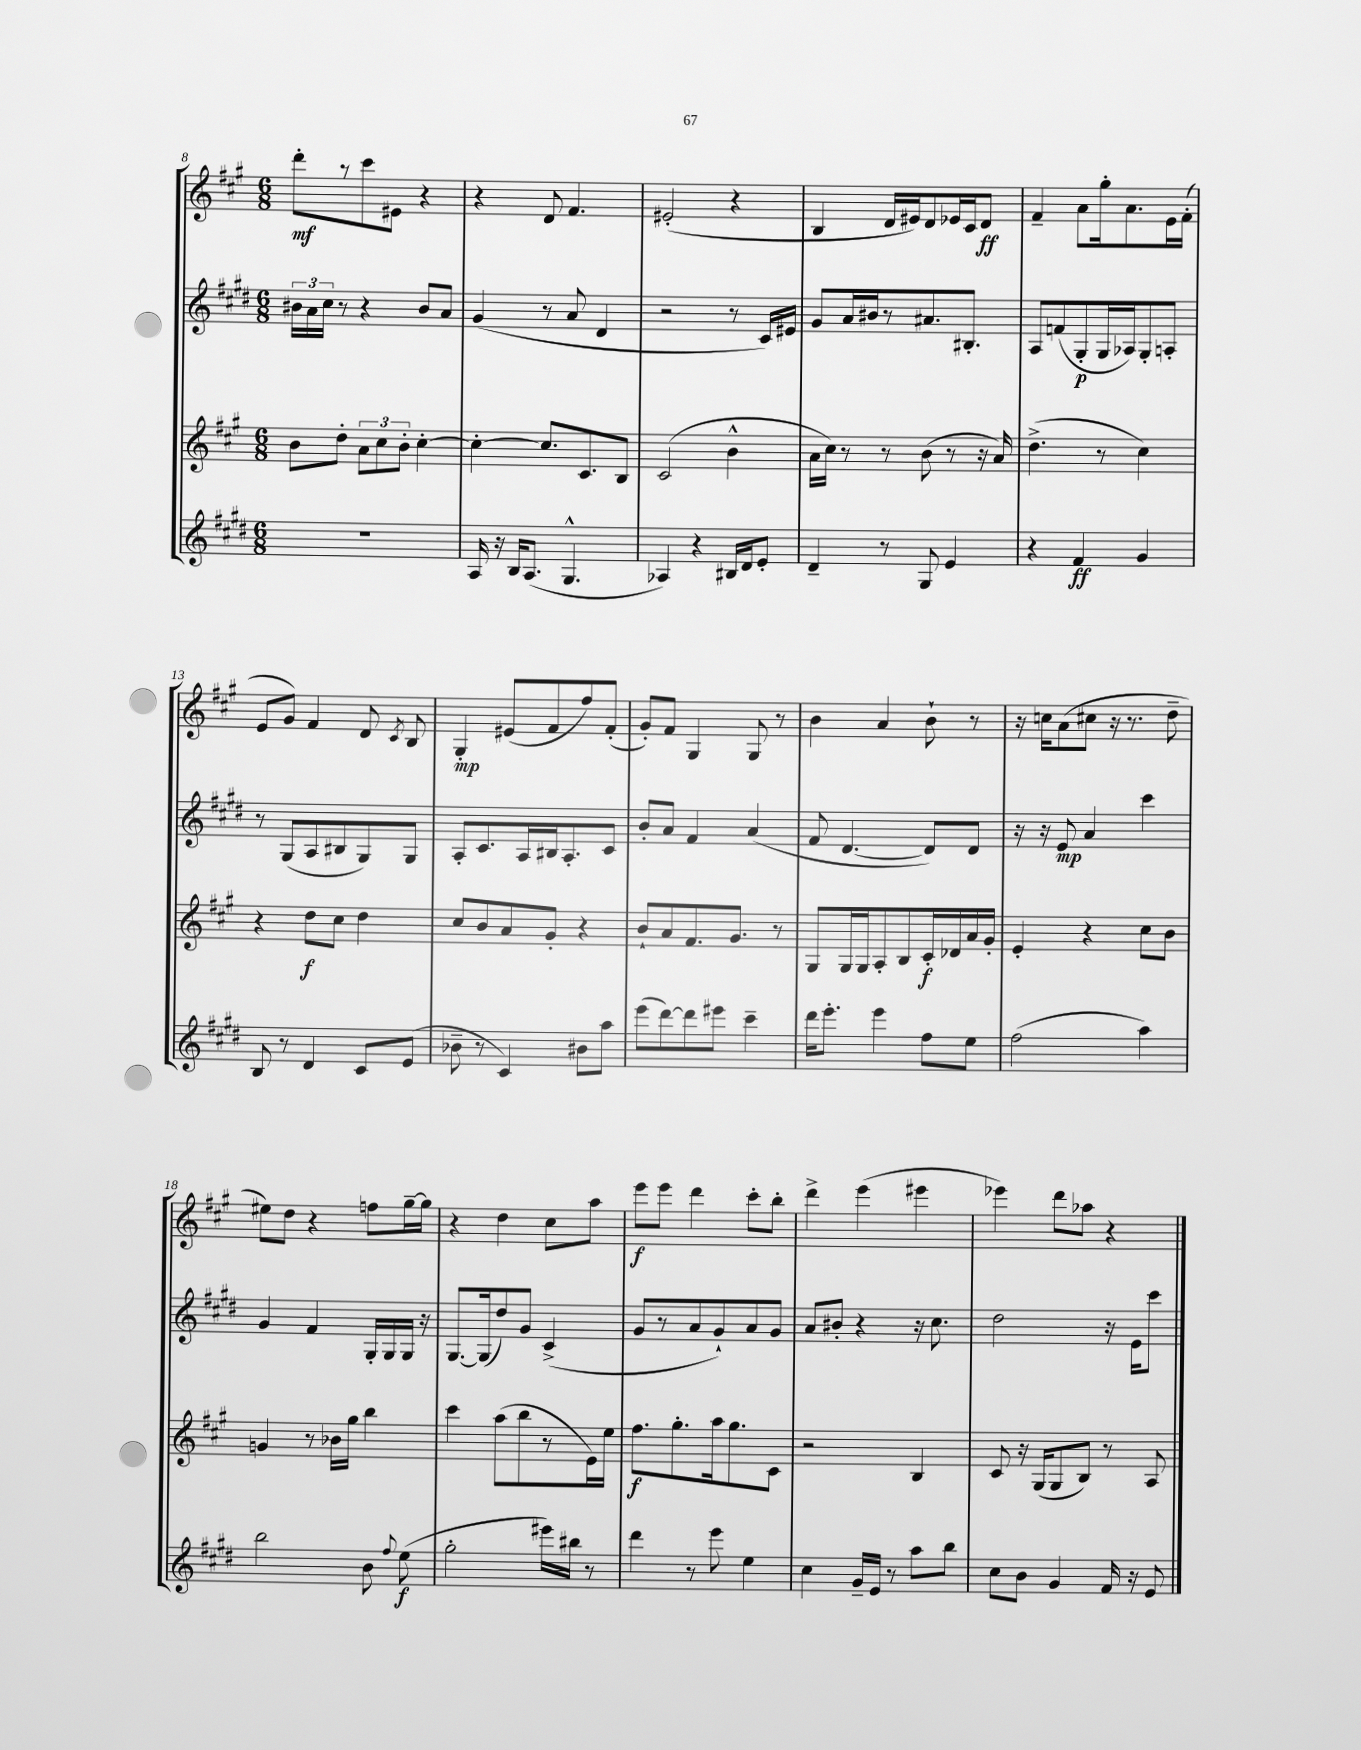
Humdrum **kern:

**kern	**dynam	**kern	**dynam	**kern	**dynam	**kern	**dynam
*part4	*part4	*part3	*part3	*part2	*part2	*part1	*part1
*staff4	*staff4	*staff3	*staff3	*staff2	*staff2	*staff1	*staff1
*clefG2	*	*clefG2	*	*clefG2	*	*clefG2	*
*k[f#c#g#d#]	*	*k[f#c#g#]	*	*k[f#c#g#d#]	*	*k[f#c#g#]	*
*M6/8	*	*M6/8	*	*M6/8	*	*M6/8	*
=8	=8	=8	=8	=8	=8	=8	=8
2.r	.	8b\L	.	24b#X\LL	.	8ddd'\L	mf
.	.	.	.	24a\	.	.	.
.	.	.	.	24cc#\JJ	.	.	.
.	.	8dd'\J	.	8r	.	8r	.
.	.	12a\L	.	4r	.	8ccc#\	.
.	.	12cc#\	.	.	.	.	.
.	.	.	.	.	.	8e#X\J	.
.	.	12b'\J	.	.	.	.	.
.	.	[4cc#'\	.	8b#/L	.	4r	.
.	.	.	.	8a/J	.	.	.
=9	=9	=9	=9	=9	=9	=9	=9
16A/	.	4cc#'\_	.	(4g#/	.	4r	.
16r	.	.	.	.	.	.	.
16B/KL	.	.	.	.	.	.	.
(8.A/J	.	.	.	.	.	.	.
.	.	8.cc#/L]	.	8r	.	8d/	.
4.G#^^/	.	.	.	8a/	.	4.f#/	.
.	.	8.c#/	.	.	.	.	.
.	.	.	.	4d#/	.	.	.
.	.	8B/J	.	.	.	.	.
=10	=10	=10	=10	=10	=10	=10	=10
4A-X/)	.	(2c#/	.	2r	.	(2e#X'/	.
4r	.	.	.	.	.	.	.
16B#X/LL	.	4b^^\	.	8r	.	4r	.
16d#/J	.	.	.	.	.	.	.
8e'/J	.	.	.	16c#/LL)	.	.	.
.	.	.	.	16e#X/JJ	.	.	.
=11	=11	=11	=11	=11	=11	=11	=11
4d#~/	.	16a\LL	.	8g#/L	.	4B/	.
.	.	16cc#\JJ)	.	.	.	.	.
.	.	8r	.	16a/L	.	.	.
.	.	.	.	16b#X/J	.	.	.
8r	.	8r	.	8r	.	16d/LL	.
.	.	.	.	.	.	16e#X/J)	.
8G#/	.	(8b\	.	8.a#X/	.	8d/	.
4e/	.	8r	.	.	.	16e-X/L	.
.	.	.	.	8.B#X'/J	.	16c#/J	.
.	.	16r	.	.	.	8d/J	ff
.	.	16a/)	.	.	.	.	.
=12	=12	=12	=12	=12	=12	=12	=12
4r	.	(4.dd^\	.	8A/L	.	4f#~/	.
.	.	.	.	(8fn/	.	.	.
4f#/	ff	.	.	8G#'/	p	8a\L	.
.	.	8r	.	16G#/L	.	16gg#'\k	.
.	.	.	.	16A-X/J)	.	8.a\	.
4g#/	.	4cc#\)	.	8G#'/	.	.	.
.	.	.	.	8An'/J	.	16e\L	.
.	.	.	.	.	.	(16f#'\JJ	.
!!LO:LB:g=z
=13	=13	=13	=13	=13	=13	=13	=13
8B/	.	4r	.	8r	.	8e/L	.
8r	.	.	.	(8G#/L	.	8g#/J)	.
4d#/	.	8dd\L	f	8A/	.	4f#/	.
.	.	8cc#\J	.	8B#X/	.	.	.
8c#/L	.	4dd\	.	8G#/)	.	8d/	.
.	.	.	.	.	.	8qc#/	.
(8e/J	.	.	.	8G#/J	.	8B/	.
=14	=14	=14	=14	=14	=14	=14	=14
8b-X~\	.	8cc#/L	.	8A'/L	.	4G#'/	mp
8r	.	8b/	.	8.c#/	.	.	.
4c#/)	.	8a/	.	.	.	(8e#X/L	.
.	.	.	.	16A/L	.	.	.
.	.	8g#'/J	.	16B#X/J	.	8f#/	.
.	.	.	.	8.A'/	.	.	.
8b#X\L	.	4r	.	.	.	8ff#/)	.
8aa\J	.	.	.	8c#/J	.	(8f#'/J	.
=15	=15	=15	=15	=15	=15	=15	=15
(8eee\L	.	8b`/L	.	8b'/L	.	8g#'/L)	.
[8ddd#\)	.	8a/	.	8a/J	.	8f#/J	.
8ddd#\]	.	8.f#/	.	4f#/	.	4G#/	.
8eee#X\J	.	.	.	.	.	.	.
.	.	8.g#/J	.	.	.	.	.
4ccc#~\	.	.	.	(4a/	.	8G#/	.
.	.	8r	.	.	.	8r	.
=16	=16	=16	=16	=16	=16	=16	=16
16ddd#\KL	.	8G#/L	.	8f#/	.	4b\	.
8.eee'\J	.	.	.	.	.	.	.
.	.	16G#/L	.	[4.d#/	.	.	.
.	.	16G#/J	.	.	.	.	.
4eee\	.	8A'/	.	.	.	4a/	.
.	.	8B/	.	.	.	.	.
8ff#\L	.	16c#'/L	f	8d#/L])	.	8b`\	.
.	.	16d-X/	.	.	.	.	.
8ee\J	.	16a/	.	8d#/J	.	8r	.
.	.	16g#'/JJ	.	.	.	.	.
=17	=17	=17	=17	=17	=17	=17	=17
(2ff#\	.	4e'/	.	16r	.	16r	.
.	.	.	.	16r	.	16ccn\KL	.
.	.	.	.	8e/	mp	(8a\	.
.	.	4r	.	4a/	.	8cc#X\J	.
.	.	.	.	.	.	16r	.
.	.	.	.	.	.	8.r	.
4aa\)	.	8cc#\L	.	4ccc#\	.	.	.
.	.	8b\J	.	.	.	8dd~\	.
!!LO:LB:g=z
=18	=18	=18	=18	=18	=18	=18	=18
2bb\	.	4gn/	.	4g#/	.	8ee#X\L)	.
.	.	.	.	.	.	8dd\J	.
.	.	8r	.	4f#/	.	4r	.
.	.	16b-X\LL	.	.	.	.	.
.	.	16gg#\JJ	.	.	.	.	.
8b\	.	4bb\	.	16G#'/LL	.	8ffn\L	.
.	.	.	.	16G#/	.	.	.
8qqff#/	.	.	.	.	.	.	.
(8ee\	f	.	.	16G#/JJ	.	[16gg#~\L	.
.	.	.	.	16r	.	16gg#\JJ]	.
=19	=19	=19	=19	=19	=19	=19	=19
2gg#'\	.	4ccc#\	.	[8.G#/L	.	4r	.
.	.	.	.	(16G#/k]	.	.	.
.	.	(8aa\L	.	8dd#/)	.	4dd\	.
.	.	8bb\	.	8g#/J	.	.	.
16eee#X\LL)	.	8r	.	(4c#^/	.	8cc#\L	.
16bb#X\JJ	.	.	.	.	.	.	.
8r	.	16e\L)	.	.	.	8aa\J	.
.	.	16ee\JJ	.	.	.	.	.
=20	=20	=20	=20	=20	=20	=20	=20
4ddd#\	.	8.ff#\L	f	8g#/L	.	8eee\L	f
.	.	.	.	8r	.	8eee\J	.
.	.	8.gg#'\	.	.	.	.	.
8r	.	.	.	8a/	.	4ddd\	.
8eee\	.	16aa\k	.	8g#`/)	.	.	.
.	.	8.gg#\	.	.	.	.	.
4ee\	.	.	.	8a/	.	8ccc#'\L	.
.	.	8c#\J	.	8g#/J	.	8bb'\J	.
=21	=21	=21	=21	=21	=21	=21	=21
4cc#\	.	2r	.	8a/L	.	4ddd^\	.
.	.	.	.	8b#X'/J	.	.	.
16g#~/LL	.	.	.	4r	.	(4eee\	.
16e/JJ	.	.	.	.	.	.	.
8r	.	.	.	.	.	.	.
8aa\L	.	4B/	.	16r	.	4eee#X\	.
.	.	.	.	8.cc#\	.	.	.
8bb\J	.	.	.	.	.	.	.
=22	=22	=22	=22	=22	=22	=22	=22
8cc#\L	.	8c#/	.	2dd#\	.	4eee-X\)	.
8b\J	.	16r	.	.	.	.	.
.	.	(16G#/KL	.	.	.	.	.
4g#/	.	8G#/	.	.	.	8ddd\L	.
.	.	8B/J)	.	.	.	8aa-X\J	.
16f#/	.	8r	.	16r	.	4r	.
16r	.	.	.	16e\KL	.	.	.
8e/	.	8A/	.	8ccc#\J	.	.	.
==	==	==	==	==	==	==	==
*-	*-	*-	*-	*-	*-	*-	*-
